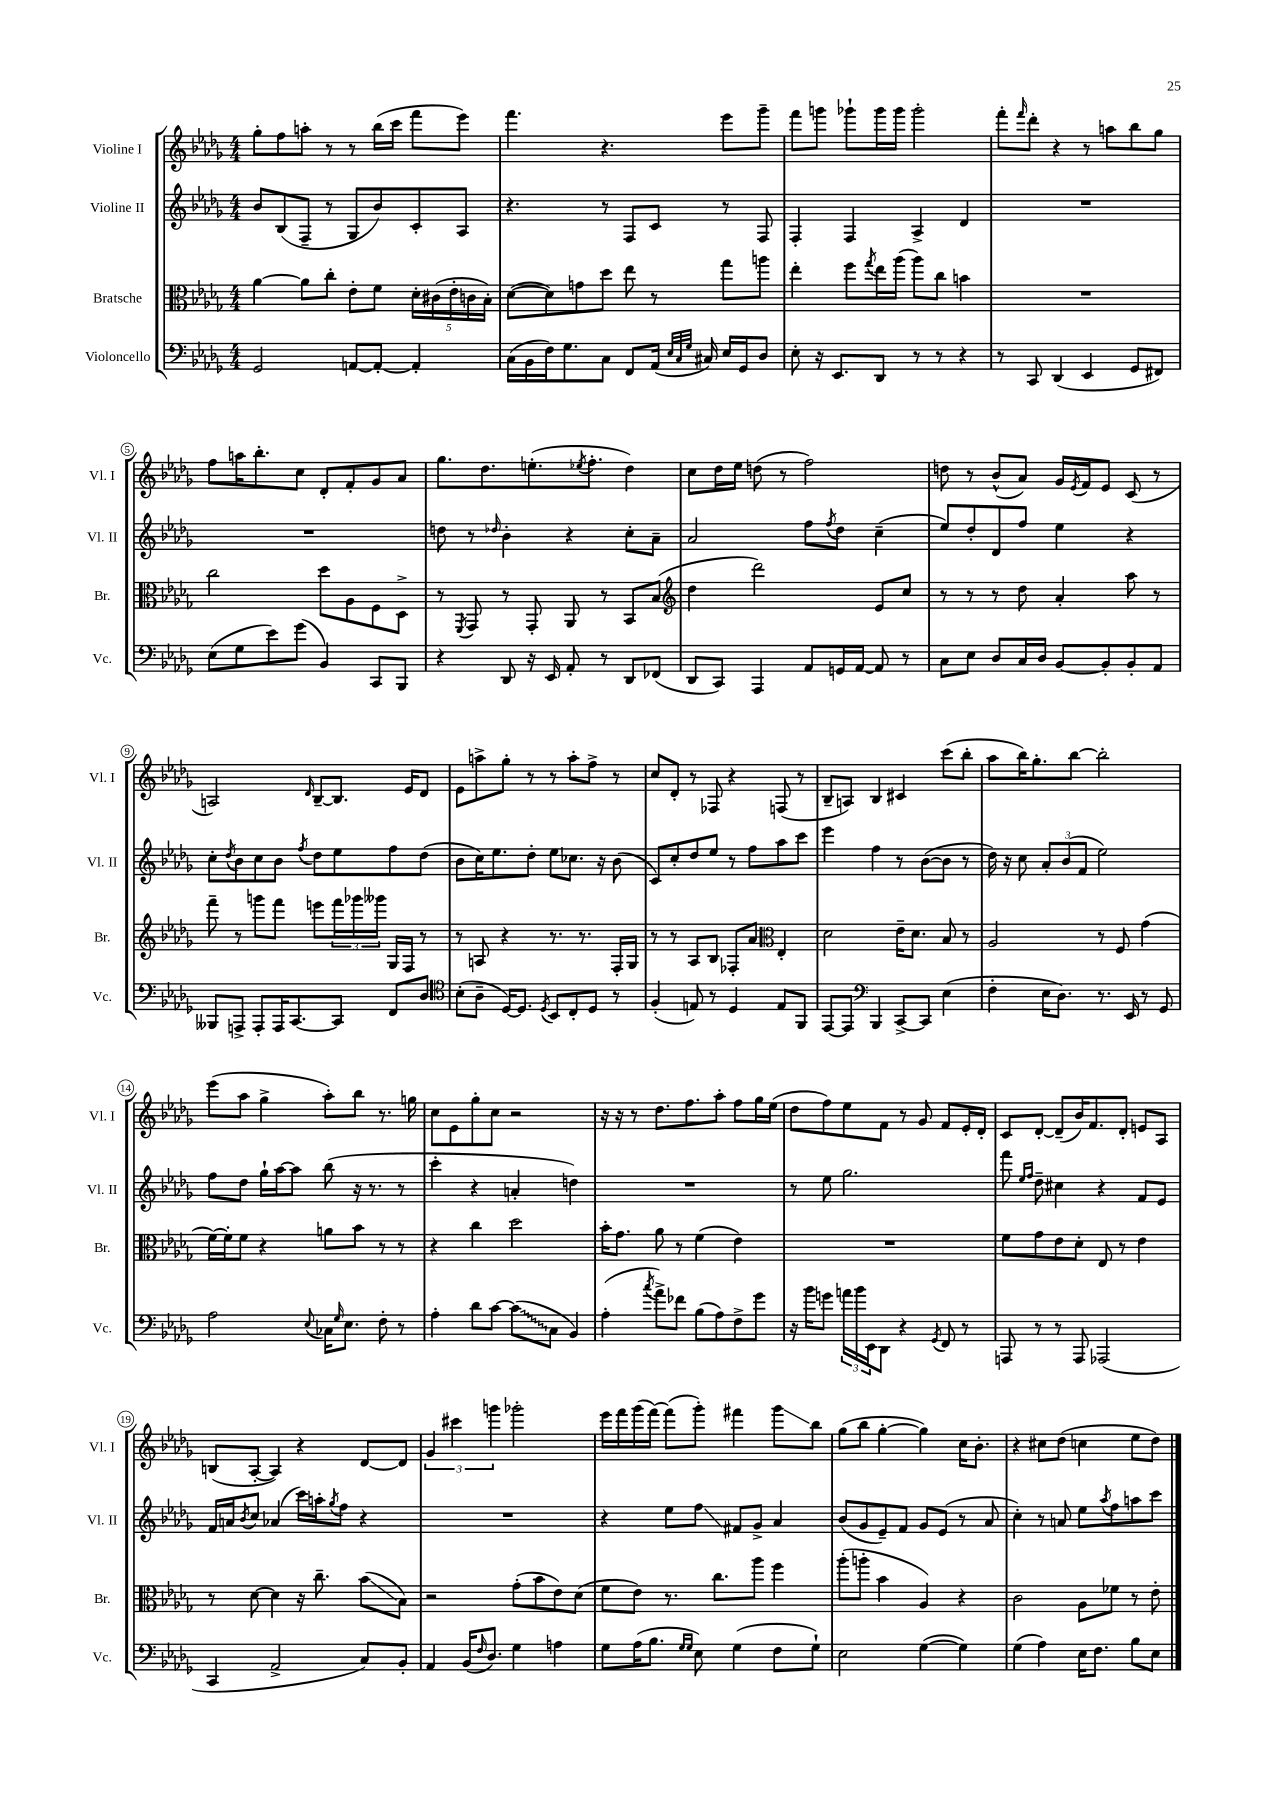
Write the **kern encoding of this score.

**kern	**kern	**kern	**kern
*staff4	*staff3	*staff2	*staff1
*clefF4	*clefC3	*clefG2	*clefG2
*k[b-e-a-d-g-]	*k[b-e-a-d-g-]	*k[b-e-a-d-g-]	*k[b-e-a-d-g-]
*M4/4	*M4/4	*M4/4	*M4/4
2GG-/	[4a-\	8b-/L	8gg-'\L
.	.	(8B-/	8ff\
.	8a-\]L	8F~/J	8aa'\J
.	8cc'\J	8r	8r
[8AA/L	8e-'\L	8G-/L	8r
8AA'/_J	8f\J	8b-/)	(16bb-\LL
.	.	.	16ccc\JJ
4AA'/]	20d-'\LL	8c'/	8fff\L
.	(20c#\	.	.
.	20e-'\	.	.
.	.	8A-/J	8eee-\J)
.	20c\	.	.
.	20B-'\JJ)	.	.
=	=	=	=
(16C\LL	([8d-\L	4.r	4.fff\
16BB-\	.	.	.
16F\J)	8d-\])	.	.
8.G-\	.	.	.
.	8g\	.	.
8C\J	8dd-\J	8r	4.r
8FF/L	8ee-\	8F/L	.
(16AA-/Jk	8r	8c/J	.
32qqE-/LLL	.	.	.
32qqC/	.	.	.
32qqG-/JJJ	.	.	.
16C#/)	.	.	.
16E-/LL	8gg-\L	8r	8eee-\L
16GG-/J	.	.	.
8D-/J	8aa\J	8F/	8ggg-~\J
=	=	=	=
8E-'\	4ee-'\	4F'/	8fff\L
16r	.	.	8ggg\J
8.EE-/L	.	.	.
.	8ff\L	4F/	8ggg-`\L
.	8qgg-/	.	.
8DD-/J	16ee-\L	.	16ggg-\L
.	(16aa-\JJ	.	16ggg-\JJ
8r	8aa-\L)	4A-^/	2ggg-'\
8r	8cc\J	.	.
4r	4b\	4d-/	.
=	=	=	=
8r	1r	1r	8fff'\L
.	.	.	16qqfff/
8CC/	.	.	8ddd-'\J
(4DD-/	.	.	4r
4EE-/	.	.	8r
.	.	.	8aa\L
8GG-/L	.	.	8bb-\
8FF#/J)	.	.	8gg-\J
=	=	=	=
(8E-\L	2cc\	1r	8ff\L
8G-\	.	.	16aa\K
.	.	.	8.bb-'\
8e-\)	.	.	.
(8g-\J	.	.	8cc\J
4BB-/)	8dd-\L	.	8d-'/L
.	8A-\	.	8f'/
8CC/L	8F\	.	8g-/
8BBB-/J	8D-^\J	.	8a-/J
=	=	=	=
4r	8r	8dd\	8.gg-\L
.	8qFF/	.	.
.	8GG-/	8r	.
.	.	.	8.dd-\
.	.	16qqdd-/	.
8DD-/	8r	4b-'\	.
16r	8GG-'/	.	(8.ee'\
16EE-/	.	.	.
8AA-'/	8AA-/	4r	.
.	.	.	8qee-/
.	.	.	8.ff'\J
8r	8r	.	.
8DD-/L	8BB-/L	8cc'\L	4dd-\)
(8FF-/J	(8B-/J	8a-~\J	.
=	=	=	=
*	*clefG2	*	*
8DD-/L	4dd-\	2a-/	8cc\L
8CC/J)	.	.	16dd-\L
.	.	.	16ee-\JJ
4AAA-/	2ddd-\)	.	(8dd\
.	.	.	8r
8AA-/L	.	8ff\L	2ff\)
.	.	8qff/	.
16GG/L	.	8dd-\J	.
[16AA-/JJ	.	.	.
8AA-/]	8e-/L	(4cc~\	.
8r	8cc/J	.	.
=	=	=	=
8C\L	8r	8ee-/L)	8dd\
8E-\J	8r	8dd-'/	8r
8D-/L	8r	8d-/	(8b-^^/L
16C/L	8dd-\	8ff/J	8a-/J)
16D-/JJ	.	.	.
[8BB-/L	4a-'/	4ee-\	16g-/LL
.	.	.	8qe-/
.	.	.	16f/J
8BB-'/]	.	.	8e-/J
8BB-'/	8aa-\	4r	(8c/
8AA-/J	8r	.	8r
=	=	=	=
8BBB--/L	8fff~\	8cc'\L	2A/)
.	.	8qdd-/	.
8AAA^/J	8r	8b-\	.
8AAA'/L	8ggg\L	8cc\	.
16AAA/K	8fff\J	8b-\J	.
[8.CC/	.	.	.
.	.	8qff/	16qqd-/
.	8eee\L	8dd-\L	[8B-~/L
8CC/]J	24fff\L	8ee-\	8.B-/]J
.	24ggg-\	.	.
.	24ggg--\JJ	.	.
8FF/L	16G-/LL	8ff\	.
.	16F/JJ	.	16e-/LK
8D-/J	8r	(8dd-\J	8d-/J
=	=	=	=
*clefC4	*	*	*
(8B-'\L	8r	8b-\L	8e-\L
8A-~\J	8A/	16cc\K)	8aa^\
.	.	8.ee-\	.
[16D-/LK)	4r	.	8gg-'\J
8.D-/]J	.	.	.
.	.	8dd-'\J	8r
8qD-/	.	.	.
8BB-/L	8.r	8ee-\L	8r
8C'/	.	8.cc-\J	8aa'\L
.	8.r	.	.
8D-/J	.	.	8ff^\J
.	.	16r	.
8r	16F'/LL	(8b-\	8r
.	16G-/JJ	.	.
=	=	=	=
(4F'/	8r	8c/L)	8cc/L
.	8r	8cc'/	8d-'/J
8E/)	8A-/L	8dd-/	8r
8r	8B-/J	8ee-/J	8F-/
4D-/	8F-'/L	8r	4r
.	8a-/J	8ff\L	.
*	*clefC3	*	*
8E/L	4E-'/	8aa-\	(8F/
8FF/J	.	8ccc\J	8r
=	=	=	=
[8EE-/L	2d-\	4eee-\	8B-~/L
8EE-/]J	.	.	8A/J)
*clefF4	*	*	*
4BBB-/	.	4ff\	4B-/
[8CC^/L	16e-~\LK	8r	4c#/
.	8.d-\J	.	.
8CC/]J	.	([8b-\L	.
(4E-\	8B-/	8b-\]J	(8ccc\L
.	8r	8r	8bb-'\J
=	=	=	=
4F'\	2A-/	16dd-\)	8aa-\L
.	.	16r	.
.	.	8cc\	16bb-\K)
.	.	.	8.gg-'\
16E-\LK	.	12a-'/L	.
8.D-\J)	.	.	.
.	.	(12b-/	.
.	.	.	[8bb-\J
.	.	12f/J	.
8.r	8r	2ee-\)	2bb-'\]
.	8F/	.	.
16EE-/	.	.	.
8r	(4g-\	.	.
8GG-/	.	.	.
=	=	=	=
2A-\	[16f\LL)	8ff\L	(8eee-\L
.	16f'\]J	.	.
.	8f\J	8dd-\J	8aa-\J
.	4r	16gg-`\LL	4gg-^\
.	.	[16aa-\J	.
.	.	8aa-\]J	.
8qqE-/	.	.	.
16C-\LK	8a\L	(8bb-\	8aa-'\L)
16qqG-/	.	.	.
8.E-\J	.	.	.
.	8b-\J	16r	8bb-\J
.	.	8.r	.
8F'\	8r	.	8.r
8r	8r	8r	.
.	.	.	16gg\
=	=	=	=
4A-'\	4r	4ccc'\	8cc\L
.	.	.	8e-\
8d-\L	4cc\	4r	8gg-'\
[8c\J	.	.	8cc\J
(8c\]L	2dd-\	4a'/	2r
8C\J	.	.	.
4BB-/)	.	4dd\)	.
=	=	=	=
(4A-'\	16b-'\LK	1r	16r
.	8.g-\J	.	16r
.	.	.	8r
8qcc/	.	.	.
8a-^\L)	8a-\	.	8.dd-\L
8f-\J	8r	.	.
.	.	.	8.ff\
(8B-\L	(4f\	.	.
8A-\)	.	.	8aa-'\J
8F^\	4e-\)	.	8ff\L
8g-\J	.	.	16gg-\L
.	.	.	(16ee-\JJ
=	=	=	=
16r	1r	8r	8dd-\L
16b-\LK	.	.	.
8g\J	.	8ee-\	8ff\)
24a\LL	.	2.gg-\	8ee-\
24b-\	.	.	.
24EE-\J	.	.	.
8DD-\J	.	.	8f\J
4r	.	.	8r
.	.	.	8g-/
8qGG-/	.	.	.
8FF/	.	.	8f/L
8r	.	.	16e-'/L
.	.	.	16d-'/JJ
=	=	=	=
8AAA/	8f\L	8fff\	8c/L
.	.	16qqee-/LL	.
.	.	16qqff/JJ	.
8r	8g-\	8dd-~\	[8d-'/J
8r	8e-\	4cc#\	(8d-~/]L
8AAA/	8d-'\J	.	16b-/K)
.	.	.	8.f/
(2AAA-/	8E-/	4r	.
.	8r	.	8d-'/J
.	4e-\	8f/L	8e/L
.	.	8e-/J	8A-/J
=	=	=	=
4CC/	8r	16f/LL	(8B/L
.	.	16a/J	.
.	.	8qb-/	.
.	[8d-\	8cc/J	[8A-'/J
2AA-^/	4d-\]	(4a-/	4A-/])
.	16r	16ccc\LL)	4r
.	8.cc~\	16aa'\J	.
.	.	8qgg-/	.
.	.	8ff\J	.
8C/L)	(8b-\L	4r	[8d-/L
8BB-'/J	8B-\J)	.	8d-/]J
=	=	=	=
4AA-/	2r	1r	6g-/
.	.	.	6ccc#\
(16BB-/LK	.	.	.
16qqF/	.	.	.
8.D-/J)	.	.	.
.	.	.	6ggg\
4G-\	(8g-'\L	.	2ggg-'\
.	8b-\	.	.
4A\	8e-\)	.	.
.	(8d-\J	.	.
=	=	=	=
8G-\L	8f\L	4r	16eee-\LL
.	.	.	16fff\
(16A-\K	8e-\J)	.	(16ggg-\
8.B-\J	.	.	[16fff\JJ)
.	8.r	8ee-\L	(8fff\]L
16qqG-/LL	.	.	.
16qqG-/JJ	.	.	.
8E-\)	.	8ff\J	8ggg-'\J)
.	8.cc\L	.	.
(4G-\	.	8f#/L	4fff#\
.	8aa-\J	8g-^/J	.
8F\L	4ff\	4a-/	8ggg-\L
8G-`\J)	.	.	8bb-\J
=	=	=	=
2E-\	(8aa-'\L	(8b-/L	(8gg-\L
.	8aa'\J	8g-/	8bb-\J
.	4b-\	8e-~/)	[4gg-'\
.	.	8f/J	.
([4G-\	4A-/)	8g-/L	4gg-\])
.	.	(8e-/J	.
4G-\])	4r	8r	16cc\LK
.	.	.	8.b-'\J
.	.	8a-/	.
=	=	=	=
(4G-\	2c\	4cc'\)	4r
4A-\)	.	8r	8cc#\L
.	.	8a/	(8dd-\J
16E-\LK	8A-\L	8ee-\L	4cc\
8.F\J	.	.	.
.	.	8qaa-/	.
.	8f-\J	8ff\	.
8B-\L	8r	8aa\	8ee-\L
8E-\J	8e-'\	8ccc\J	8dd-\J)
==	==	==	==
*-	*-	*-	*-
